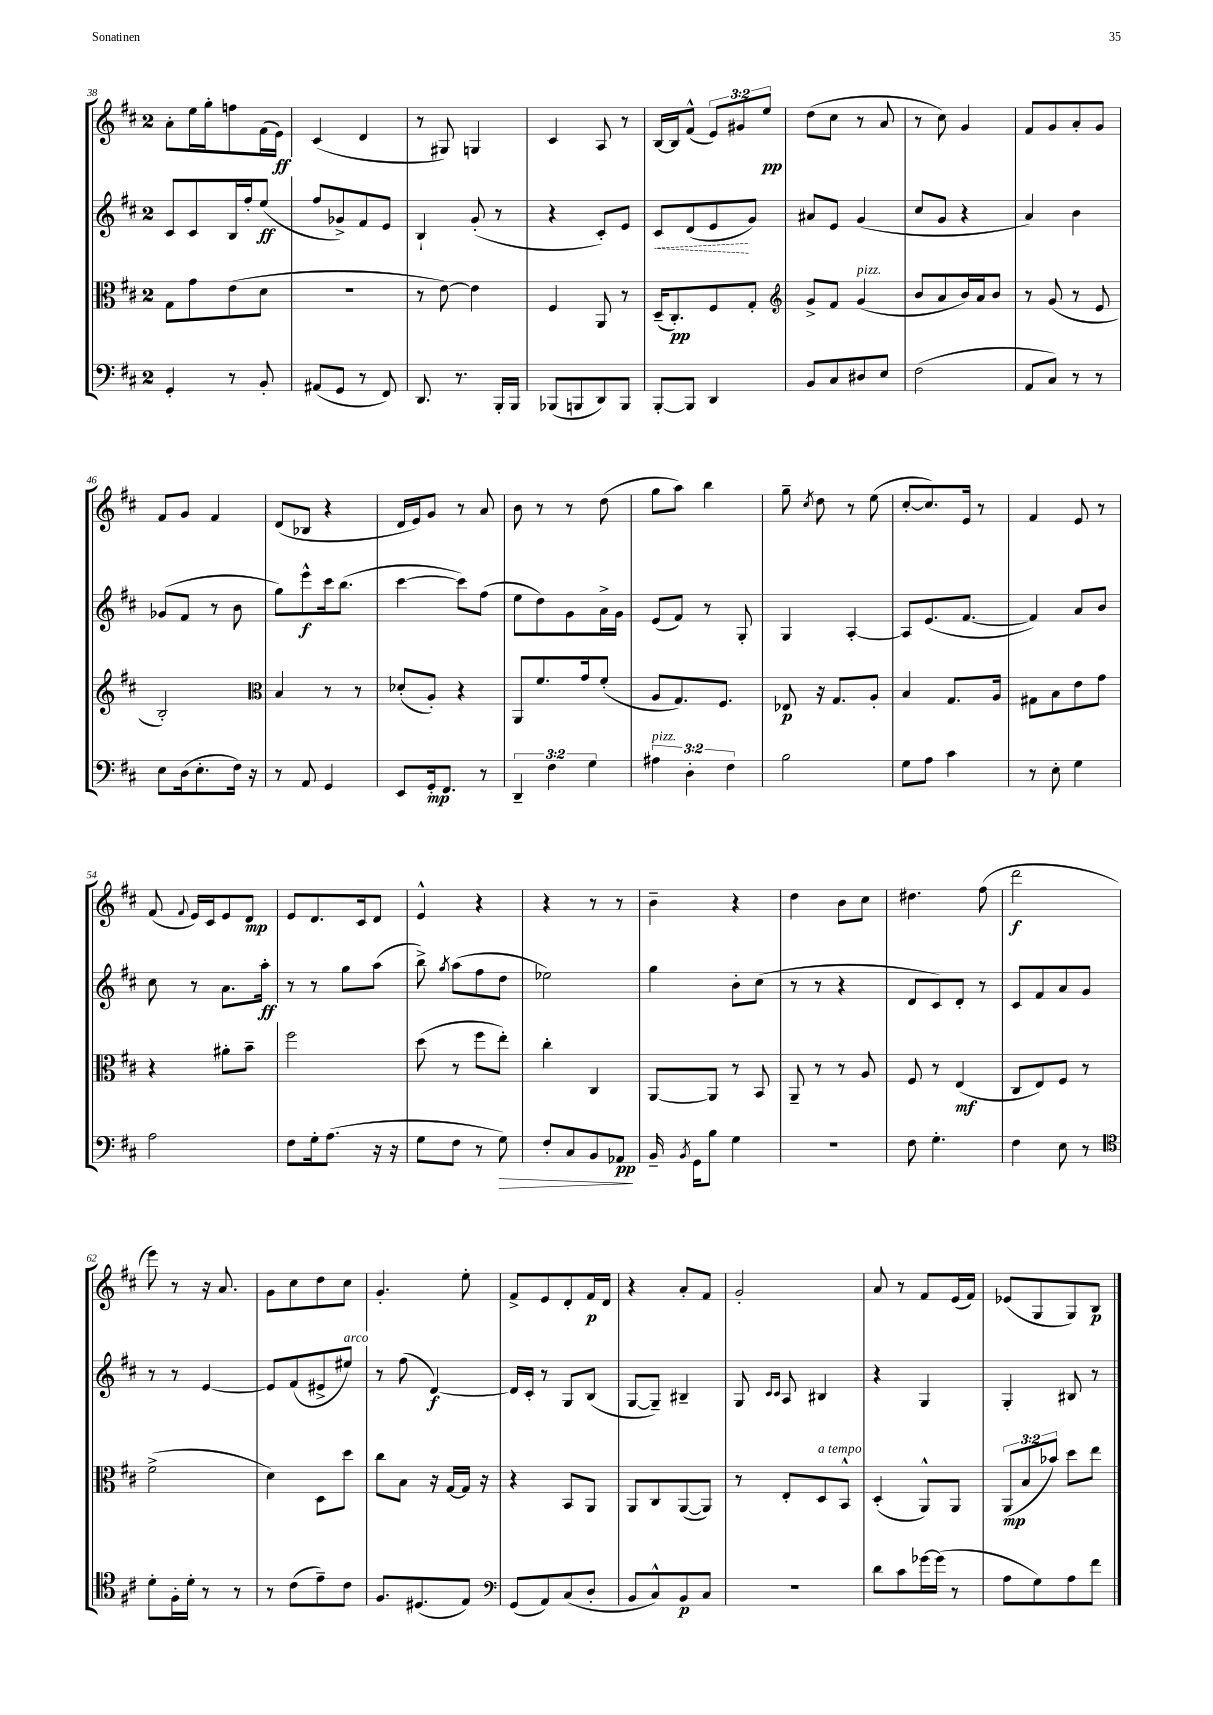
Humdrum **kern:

**kern	**kern	**kern	**kern
*staff4	*staff3	*staff2	*staff1
*clefF4	*clefC3	*clefG2	*clefG2
*k[f#c#]	*k[f#c#]	*k[f#c#]	*k[f#c#]
*M2/4	*M2/4	*M2/4	*M2/4
4GG'/	8G\L	8c#/L	8a'\L
.	8g\	8c#/	16ee\L
.	.	.	16gg'\J
8r	(8e\	16B/L	8ff\
.	.	16ff#'/J	.
8BB'/	8d\J	(8ee/J	(16f#\L
.	.	.	16e\JJ)
=	=	=	=
(8AA#/L	2r	8ff#/L	(4c#/
8GG/J	.	8g-^/)	.
8r	.	8f#/	4d/
8FF#/)	.	8e/J	.
=	=	=	=
8.DD/	8r	4B`/	8r
.	[8e\)	.	8G#/)
8.r	.	.	.
.	4e\]	(8g'/	4G/
16BBB'/LL	.	8r	.
16BBB/JJ	.	.	.
=	=	=	=
(8BBB-/L	4F#/	4r	4c#/
8BBB/	.	.	.
8DD/)	8AA/	8c#'/L)	8A/
8BBB/J	8r	8e/J	8r
=	=	=	=
[8BBB'/L	(16D~/LK	8c#/L	[16B/LL
.	8.C#'/)	.	16B/]J
8BBB/]J	.	(8d/	(8f#^^/J
4DD/	8F#/	8e/	12e/L)
.	.	.	12g#/
.	8G'/J	8g/J)	.
.	.	.	12ee/J
=	=	=	=
*	*clefG2	*	*
8BB/L	8g^/L	8a#/L	(8dd\L
8C#/	8f#/J	8e/J	8cc#\J
8D#/	(4g/	(4g/	8r
8E/J	.	.	8a/
=	=	=	=
(2F#\	8b/L	8cc#/L	8r
.	8a/	8g/J	8cc#\)
.	16b/L)	4r	4g/
.	16a/J	.	.
.	8b/J	.	.
=	=	=	=
8AA/L	8r	4a/)	8f#/L
8C#/J)	(8g/	.	8g/
8r	8r	4b\	8a'/
8r	8e/	.	8g/J
=	=	=	=
8E\L	2B'/)	(8g-/L	8f#/L
(16D\k	.	8f#/J	8g/J
8.E'\	.	.	.
.	.	8r	4f#/
16F#\Jk)	.	8b\	.
16r	.	.	.
=	=	=	=
*	*clefC3	*	*
8r	4B/	8gg\L)	(8d/L
8AA/	.	8eee^^\	8B-/J
4GG/	8r	16ccc#\k	4r
.	.	(8.bb\J	.
.	8r	.	.
=	=	=	=
8EE/L	(8d-'/L	[4ccc#\	16d/LL
.	.	.	16e/J)
16GG'/k	8A'/J)	.	8g/J
8.FF#/J	.	.	.
.	4r	8ccc#\]L)	8r
8r	.	(8ff#\J	8a/
=	=	=	=
6DD~/	8AA/L	8ee\L	8b\
.	8.f#/	8dd\)	8r
6F#\	.	.	.
.	.	8g\	8r
.	16g/k	.	.
6G\	.	.	.
.	(8f#'/J	16a^\L	(8dd\
.	.	16g\JJ	.
=	=	=	=
6A#\	8A/L	(8e/L	8gg\L
.	8.G/)	8f#/J)	8aa\J)
6D'\	.	.	.
.	.	8r	4bb\
.	8.F#/J	.	.
6F#\	.	.	.
.	.	8G'/	.
=	=	=	=
2B\	8E-/	4G/	8gg~\
.	.	.	8qcc#/
.	16r	.	8dd\
.	8.G/L	.	.
.	.	[4A'/	8r
.	8A'/J	.	(8ee\
=	=	=	=
8G\L	4B/	8A/]L	[8cc#'/L
8A\J	.	(8.e/	8.cc#/])
4c#\	8.G/L	.	.
.	.	[8.f#/J	16e/Jk
.	.	.	8r
.	16A/Jk	.	.
=	=	=	=
8r	8G#\L	4f#/])	4f#/
8E'\	8B\	.	.
4G\	8e\	8a/L	8e/
.	8g\J	8b/J	8r
=	=	=	=
2A\	4r	8cc#\	(8f#/
.	.	.	8qqf#/
.	.	8r	16e/LL)
.	.	.	16c#/J
.	8a#'\L	8.a\L	8e/
.	8b~\J	.	8d/J
.	.	16aa'\Jk	.
=	=	=	=
8F#\L	2ff#\	8r	8e/L
16G'\k	.	8r	8.d/
(8.A\J	.	.	.
.	.	8gg\L	.
.	.	.	16c#/k
16r	.	(8aa\J	8d/J
16r	.	.	.
=	=	=	=
8G\L	(8dd\	8bb^\)	4e^^/
.	.	8qgg/	.
8F#\J	8r	(8aa\L	.
8r	8ff#\L	8ff#\	4r
8G\)	8ee'\J)	8dd\J	.
=	=	=	=
8F#'/L	4cc#'\	2ee-\)	4r
8C#/	.	.	.
8BB/	4C#/	.	8r
8AA-/J	.	.	8r
=	=	=	=
16BB~/	[8AA/L	4gg\	4b~\
8qBB/	.	.	.
16GG\LK	.	.	.
8B\J	8AA/]J	.	.
4G\	8r	8b'\L	4r
.	8BB/	(8cc#\J	.
=	=	=	=
2r	8AA~/	8r	4dd\
.	8r	8r	.
.	8r	4r	8b\L
.	8A/	.	8cc#\J
=	=	=	=
8F#\	8F#/	8d/L	4.dd#\
4.G'\	8r	8c#/)	.
.	(4E/	8d'/J	.
.	.	8r	(8ff#\
=	=	=	=
4F#\	8C#/L	8c#/L	2ddd\
.	8E/)	8f#/	.
8E\	8F#/J	8a/	.
8r	8r	8g/J	.
=	=	=	=
*clefC4	*	*	*
8d'\L	(2f#^\	8r	8eee\)
16F#'\L	.	8r	8r
16d'\JJ	.	.	.
8r	.	[4e/	16r
.	.	.	8.a/
8r	.	.	.
=	=	=	=
8r	4d\)	8e/]L	8g\L
(8c#\L	.	(8f#/	8cc#\
8e~\)	8D\L	8e#^/	8dd\
8c#\J	8dd\J	8ee#/J)	8cc#\J
=	=	=	=
8.F#/L	8cc#\L	8r	4.g'/
.	8B\J	(8ff#\	.
(8.D#/	.	.	.
.	16r	[4d/)	.
.	[16G/LL	.	.
8E/J)	16G/]JJ	.	8ee'\
.	16r	.	.
=	=	=	=
*clefF4	*	*	*
(8GG/L	4r	16d/]LL	8f#^/L
.	.	16c#'/JJ	.
8AA/)	.	8r	8e/
(8C#/	8BB/L	8G/L	8d'/
8D'/J	8AA/J	(8B/J	16f#/L
.	.	.	16d/JJ
=	=	=	=
8BB/L	8AA/L	[8G/L	4r
8C#^^/)	8C#/	8G~/]J)	.
8BB/	([8AA/	4B#~/	8a'/L
8C#/J	8AA/]J)	.	8f#/J
=	=	=	=
2r	8r	8G/	2g'/
.	.	16qqc#/LL	.
.	.	16qqc#/JJ	.
.	8E'/L	8A/	.
.	8D/	4B#/	.
.	8BB^^/J	.	.
=	=	=	=
8d\L	(4D'/	4r	8a/
8c#\	.	.	8r
[16g-\L	8AA^^/L)	4G/	8f#/L
(16g-\]JJ	.	.	.
8r	8AA/J	.	(16e/L
.	.	.	16f#/JJ)
=	=	=	=
8A\L	(12AA/L	4G'/	(8e-/L
.	12B/	.	.
8G\)	.	.	8G/
.	12b-/J)	.	.
8A\	8dd\L	8B#/	8G/)
8f#\J	8ee\J	8r	8B/J
==	==	==	==
*-	*-	*-	*-
